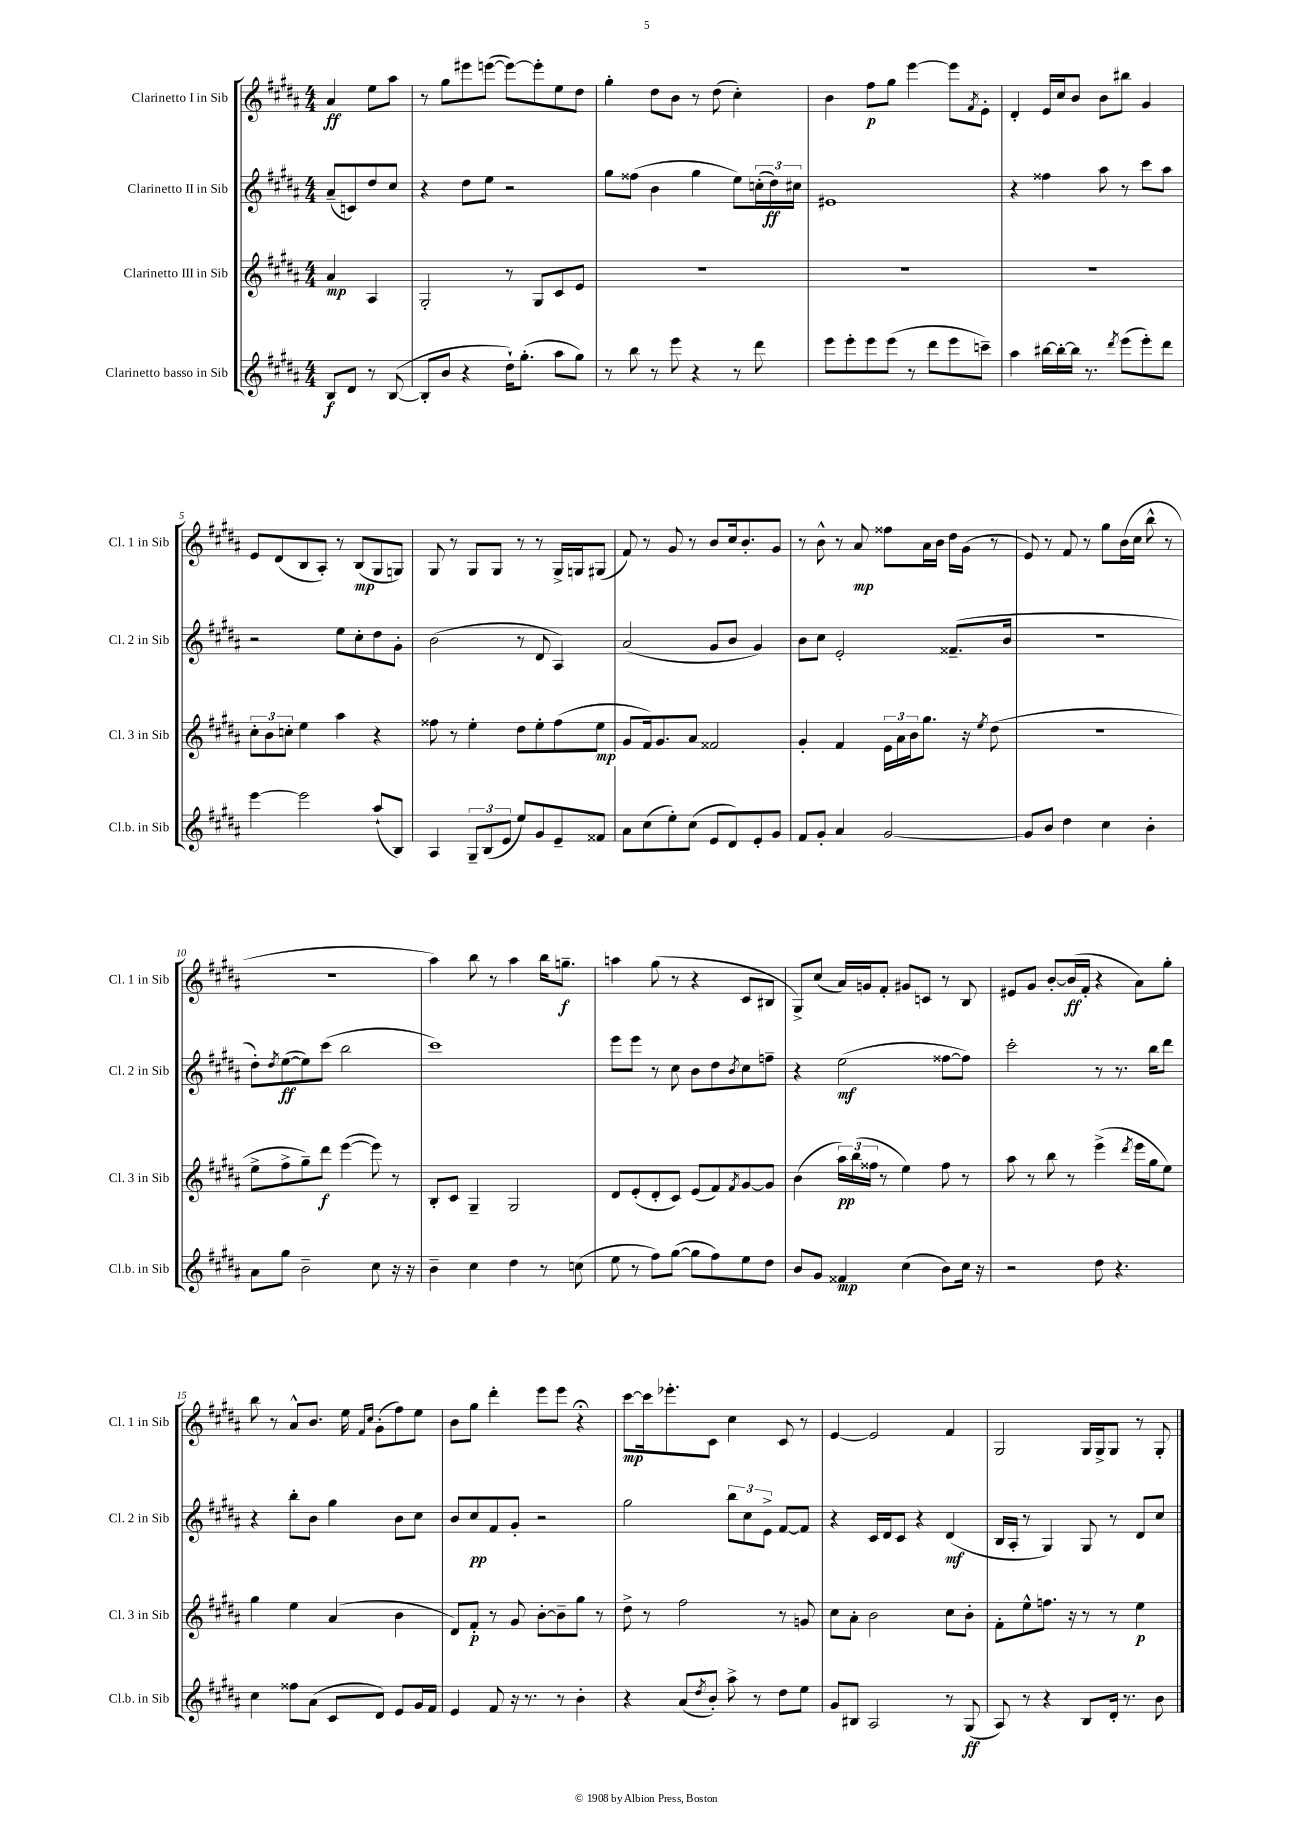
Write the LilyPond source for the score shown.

<<
\new StaffGroup <<
\new Staff = "s0" \with { instrumentName = "Clarinetto I in Sib" shortInstrumentName = "Cl. 1 in Sib" } {
    \clef treble \key b \major \numericTimeSignature \time 4/4 \partial 2
    ais'4\ff e''8 ais''8 |
    r8 gis''8 eis'''8 e'''8~( e'''8~) e'''8-. e''8 dis''8 |
    gis''4-. dis''8 b'8 r8 dis''8( cis''4-.) |
    b'4 fis''8\p gis''8 e'''4~ e'''8 \acciaccatura { fis'8 } e'8-. |
    dis'4-. e'16 cis''16 b'8 b'8 bis''8 gis'4 |
    e'8 dis'8( b8 ais8-.) r8 b8\mp( gis8 g8) |
    gis8 r8 gis8 gis8 r8 r8 gis16-> g16 gis8( |
    fis'8) r8 gis'8 r8 b'8 cis''16 b'8.-. gis'8 |
    r8 b'8-^ r8 ais'8\mp fisis''8 ais'16 b'16 dis''16 gis'16( r8 |
    e'8) r8 fis'8 r8 gis''8 b'16( cis''16 b''8-^ r8 |
    r1 |
    ais''4) b''8 r8 ais''4 b''16 g''8.--\f |
    a''4 gis''8( r8 r4 cis'8 bis8 |
    gis8->) cis''8( ais'16) g'16 fis'8-. gis'8 c'8 r8 b8 |
    eis'8 gis'8 b'8~-. b'16\ff( fis'16-. r4 ais'8) gis''8-. |
    b''8 r8 ais'8-^ b'8. e''16 \grace { fis'16 cis''16 } gis'8-.( fis''8) e''8 |
    b'8 gis''8 dis'''4-. e'''8 e'''8 r4\fermata |
    cis'''8~\mp cis'''16 ees'''8.-. cis'8 cis''4 cis'8 r8 |
    e'4~ e'2 fis'4 |
    gis2 gis16 gis16-> gis8 r8 gis8-. \bar "|." |
}
\new Staff = "s1" \with { instrumentName = "Clarinetto II in Sib" shortInstrumentName = "Cl. 2 in Sib" } {
    \clef treble \key b \major \numericTimeSignature \time 4/4 \partial 2
    ais'8--( c'8) dis''8 cis''8 |
    r4 dis''8 e''8 r2 |
    gis''8 fisis''8( b'4 gis''4 e''8) \tuplet 3/2 { c''16-.( dis''16\ff) cis''16 } |
    eis'1 |
    r4 fisis''4 ais''8 r8 cis'''8 ais''8 |
    r2 e''8 cis''8-. dis''8 gis'8-. |
    b'2( r8 dis'8 ais4) |
    ais'2( gis'8 b'8 gis'4) |
    b'8 cis''8 e'2-. fisis'8.--( b'16 |
    R1 |
    dis''8-.) \acciaccatura { dis''8 } e''8~\ff( e''8) cis'''8( b''2 |
    cis'''1) |
    e'''8 e'''8 r8 cis''8 b'8 dis''8 \acciaccatura { b'8 } cis''8 f''8-- |
    r4 e''2\mf( fisis''8~ fisis''8) |
    cis'''2-. r8 r8. b''16 dis'''8 |
    r4 b''8-. b'8 gis''4 b'8 cis''8 |
    b'8 cis''8\pp fis'8 gis'8-. r2 |
    gis''2 \tuplet 3/2 { b''8 cis''8 e'8-> } fis'8~ fis'8 |
    r4 cis'16 dis'16 cis'8 r4 dis'4\mf( |
    b16 ais16-. r8 gis4) gis8 r8 dis'8 cis''8 \bar "|." |
}
\new Staff = "s2" \with { instrumentName = "Clarinetto III in Sib" shortInstrumentName = "Cl. 3 in Sib" } {
    \clef treble \key b \major \numericTimeSignature \time 4/4 \partial 2
    ais'4\mp ais4 |
    gis2-. r8 gis8 cis'8 e'8 |
    R1 |
    R1 |
    R1 |
    \tuplet 3/2 { cis''8-. b'8 c''8-. } e''4 ais''4 r4 |
    fisis''8 r8 e''4-. dis''8 e''8-. fisis''8( e''8\mp |
    gis'8 fis'16) gis'8. ais'8 fisis'2 |
    gis'4-. fis'4 \tuplet 3/2 { e'16 ais'16 b'16 } gis''8. r16 \acciaccatura { e''8 } dis''8( |
    R1 |
    e''8-> fis''8-> gis''8--) dis'''8\f e'''4~( e'''8) r8 |
    b8-. cis'8 gis4-- gis2 |
    dis'8 e'8-.( dis'8-. cis'8) e'8( fis'8) \acciaccatura { fis'8 } gis'8~ gis'8 |
    b'4( \tuplet 3/2 { ais''16\pp) b''16( fisis''16 } r8 e''4) fisis''8 r8 |
    ais''8 r8 b''8 r8 e'''4->( \acciaccatura { dis'''8 } e'''16 gis''16 e''8) |
    gis''4 e''4 ais'4( b'4 |
    dis'8) fis'8-.\p r8 gis'8 b'8~-. b'8-- gis''8 r8 |
    dis''8-> r8 fis''2 r8 g'8 |
    cis''8 ais'8-. b'2 cis''8 b'8-. |
    fis'8-. e''8-^ f''8. r16 r8 r8 e''4\p \bar "|." |
}
\new Staff = "s3" \with { instrumentName = "Clarinetto basso in Sib" shortInstrumentName = "Cl.b. in Sib" } {
    \clef treble \key b \major \numericTimeSignature \time 4/4 \partial 2
    b8\f dis'8 r8 b8~( |
    b8-. b'8 r4 dis''16-!) gis''8.-.( ais''8 gis''8) |
    r8 b''8 r8 e'''8 r4 r8 dis'''8 |
    e'''8 e'''8-. e'''8 e'''8( r8 dis'''8 e'''8 c'''8--) |
    ais''4 bis''16~ bis''16~-. bis''16 r8. \acciaccatura { dis'''8 } e'''8( e'''8-.) dis'''8 |
    e'''4~ e'''2 ais''8-!( b8) |
    ais4 \tuplet 3/2 { gis8-- b8( e'8 } e''8) gis'8 e'8-- fisis'8 |
    ais'8 cis''8( e''8-.) cis''8( e'8 dis'8) e'8-. gis'8 |
    fis'8 gis'8-. ais'4 gis'2~ |
    gis'8 b'8 dis''4 cis''4 b'4-. |
    ais'8 gis''8 b'2-- cis''8 r16 r16 |
    b'4-- cis''4 dis''4 r8 c''8( |
    e''8 r8 fis''8) gis''8~( gis''8 fis''8) e''8 dis''8 |
    b'8 gis'8 fisis'4\mp cis''4( b'8) cis''16 r16 |
    r2 dis''8 r4. |
    cis''4 fisis''8 ais'8( cis'8 dis'8) e'8 gis'16 fis'16 |
    e'4 fis'8 r16 r8. r8 b'4-. |
    r4 ais'8( \acciaccatura { dis''8 } b'8-.) ais''8-> r8 dis''8 e''8 |
    gis'8 bis8 ais2 r8 gis8\ff( |
    ais8) r8 r4 b8 dis'16-. r8. b'8 \bar "|." |
}
>>
>>
